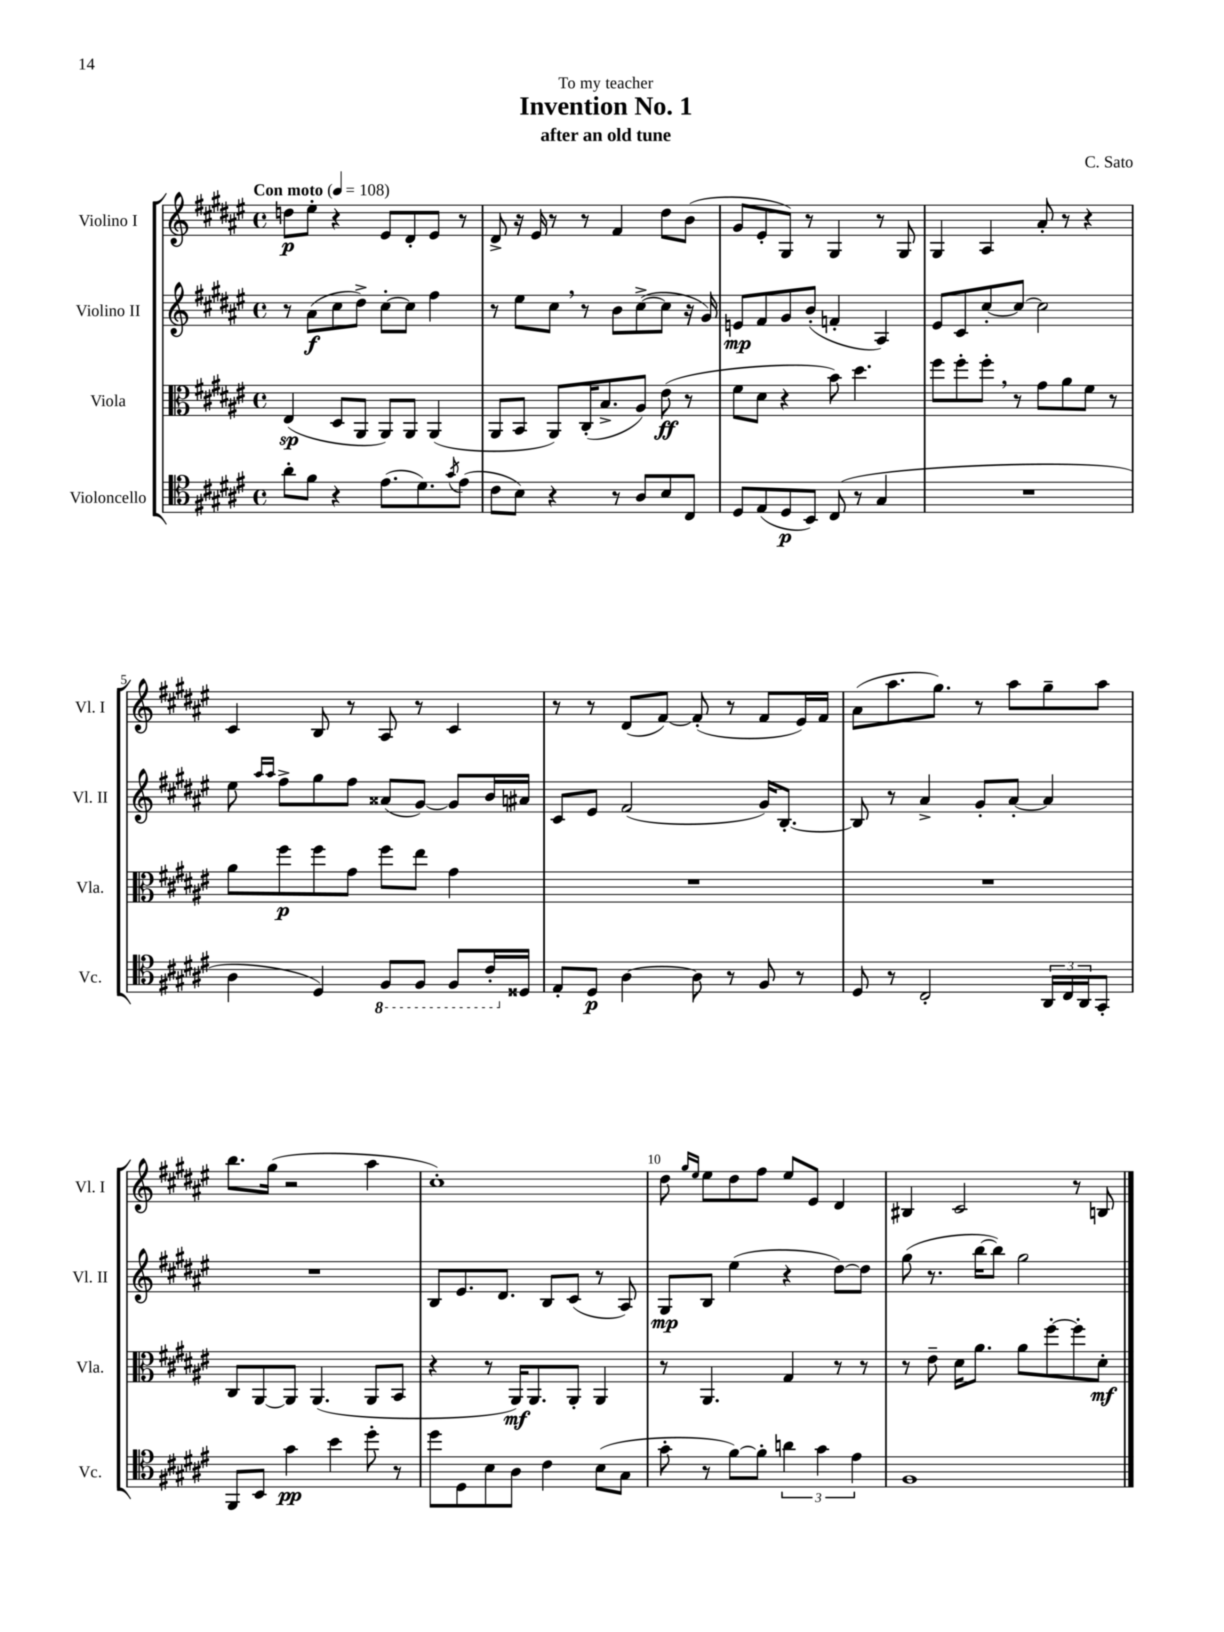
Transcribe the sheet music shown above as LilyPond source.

\header { title = "Invention No. 1" composer = "C. Sato" subtitle = "after an old tune" dedication = "To my teacher" }
<<
\new StaffGroup <<
\new Staff = "s0" \with { instrumentName = "Violino I" shortInstrumentName = "Vl. I" } {
    \clef treble \key fis \major \defaultTimeSignature \time 4/4 \tempo "Con moto" 4 = 108
    d''8\p eis''8-. r4 eis'8 dis'8-. eis'8 r8 |
    dis'8-> r16 eis'16 r8 r8 fis'4 dis''8 b'8( |
    gis'8 eis'8-. gis8) r8 gis4 r8 gis8 |
    gis4 ais4 ais'8-. r8 r4 |
    cis'4 b8 r8 ais8 r8 cis'4 |
    r8 r8 dis'8( fis'8~) fis'8-.( r8 fis'8 eis'16) fis'16 |
    ais'8( ais''8. gis''8.) r8 ais''8 gis''8-- ais''8 |
    b''8. gis''16( r2 ais''4 |
    cis''1-.) |
    dis''8 \grace { gis''16 eis''16 } eis''8 dis''8 fis''8 eis''8 eis'8 dis'4 |
    bis4 cis'2 r8 b8 \bar "|." |
}
\new Staff = "s1" \with { instrumentName = "Violino II" shortInstrumentName = "Vl. II" } {
    \clef treble \key fis \major \defaultTimeSignature \time 4/4
    r8 ais'8\f( cis''8 dis''8->) cis''8~-. cis''8 fis''4 |
    r8 eis''8 cis''8 \breathe r8 b'8 cis''8~->( cis''8 r16 gis'16) |
    e'8\mp fis'8 gis'8 b'8-.( f'4-. ais4) |
    eis'8 cis'8 cis''8~-. cis''8~ cis''2 |
    eis''8 \grace { ais''16 ais''16 } fis''8-> gis''8 fis''8 aisis'8( gis'8~) gis'8 b'16 ais'16 |
    cis'8 eis'8 fis'2( gis'16) b8.~-. |
    b8 r8 ais'4-> gis'8-. ais'8~-. ais'4 |
    R1 |
    b8 eis'8. dis'8. b8 cis'8( r8 ais8) |
    gis8\mp b8 eis''4( r4 dis''8~) dis''8 |
    gis''8( r8. b''16~ b''8) gis''2 \bar "|." |
}
\new Staff = "s2" \with { instrumentName = "Viola" shortInstrumentName = "Vla." } {
    \clef alto \key fis \major \defaultTimeSignature \time 4/4
    eis4\sp( dis8 ais,8 ais,8) ais,8 ais,4( |
    ais,8 b,8 ais,8) cis16-.( b8.-> ais8) eis'8\ff( r8 |
    fis'8 dis'8 r4 b'8) dis''4. |
    fis''8 fis''8-. fis''8-. \breathe r8 gis'8 ais'8 fis'8 r8 |
    ais'8 fis''8\p fis''8 gis'8 fis''8 eis''8 gis'4 |
    R1 |
    R1 |
    cis8 ais,8~ ais,8 ais,4.( ais,8 b,8 |
    r4 r8 ais,16\mf) ais,8. ais,8-. ais,4 |
    r8 ais,4. gis4 r8 r8 |
    r8 eis'8-- dis'16 ais'8. ais'8 fis''8~-. fis''8-. dis'8-.\mf \bar "|." |
}
\new Staff = "s3" \with { instrumentName = "Violoncello" shortInstrumentName = "Vc." } {
    \clef tenor \key fis \major \defaultTimeSignature \time 4/4
    ais'8-. fis'8 r4 eis'8.( dis'8.) \acciaccatura { gis'8 } eis'8( |
    cis'8 b8) r4 r8 ais8 b8 cis8 |
    dis8 eis8( dis8\p b,8) cis8( r8 gis4 |
    R1 |
    ais4 dis4) \ottava #-1 fis,8 fis,8 fis,8 cis16-. \ottava #0 disis16 |
    eis8-. dis8\p ais4~ ais8 r8 fis8 r8 |
    dis8 r8 cis2-. \tuplet 3/2 { ais,16 cis16 ais,16 } gis,8-. |
    fis,8 b,8 gis'4\pp b'4 dis''8-. r8 |
    dis''8 dis8 b8 ais8 cis'4 b8( gis8 |
    gis'8-. r8 fis'8~) fis'8-. \tuplet 3/2 { a'4 gis'4 eis'4 } |
    fis1 \bar "|." |
}
>>
>>
\layout { \context { \Score \override BarNumber.break-visibility = ##(#f #t #t) barNumberVisibility = #(every-nth-bar-number-visible 5) } }
